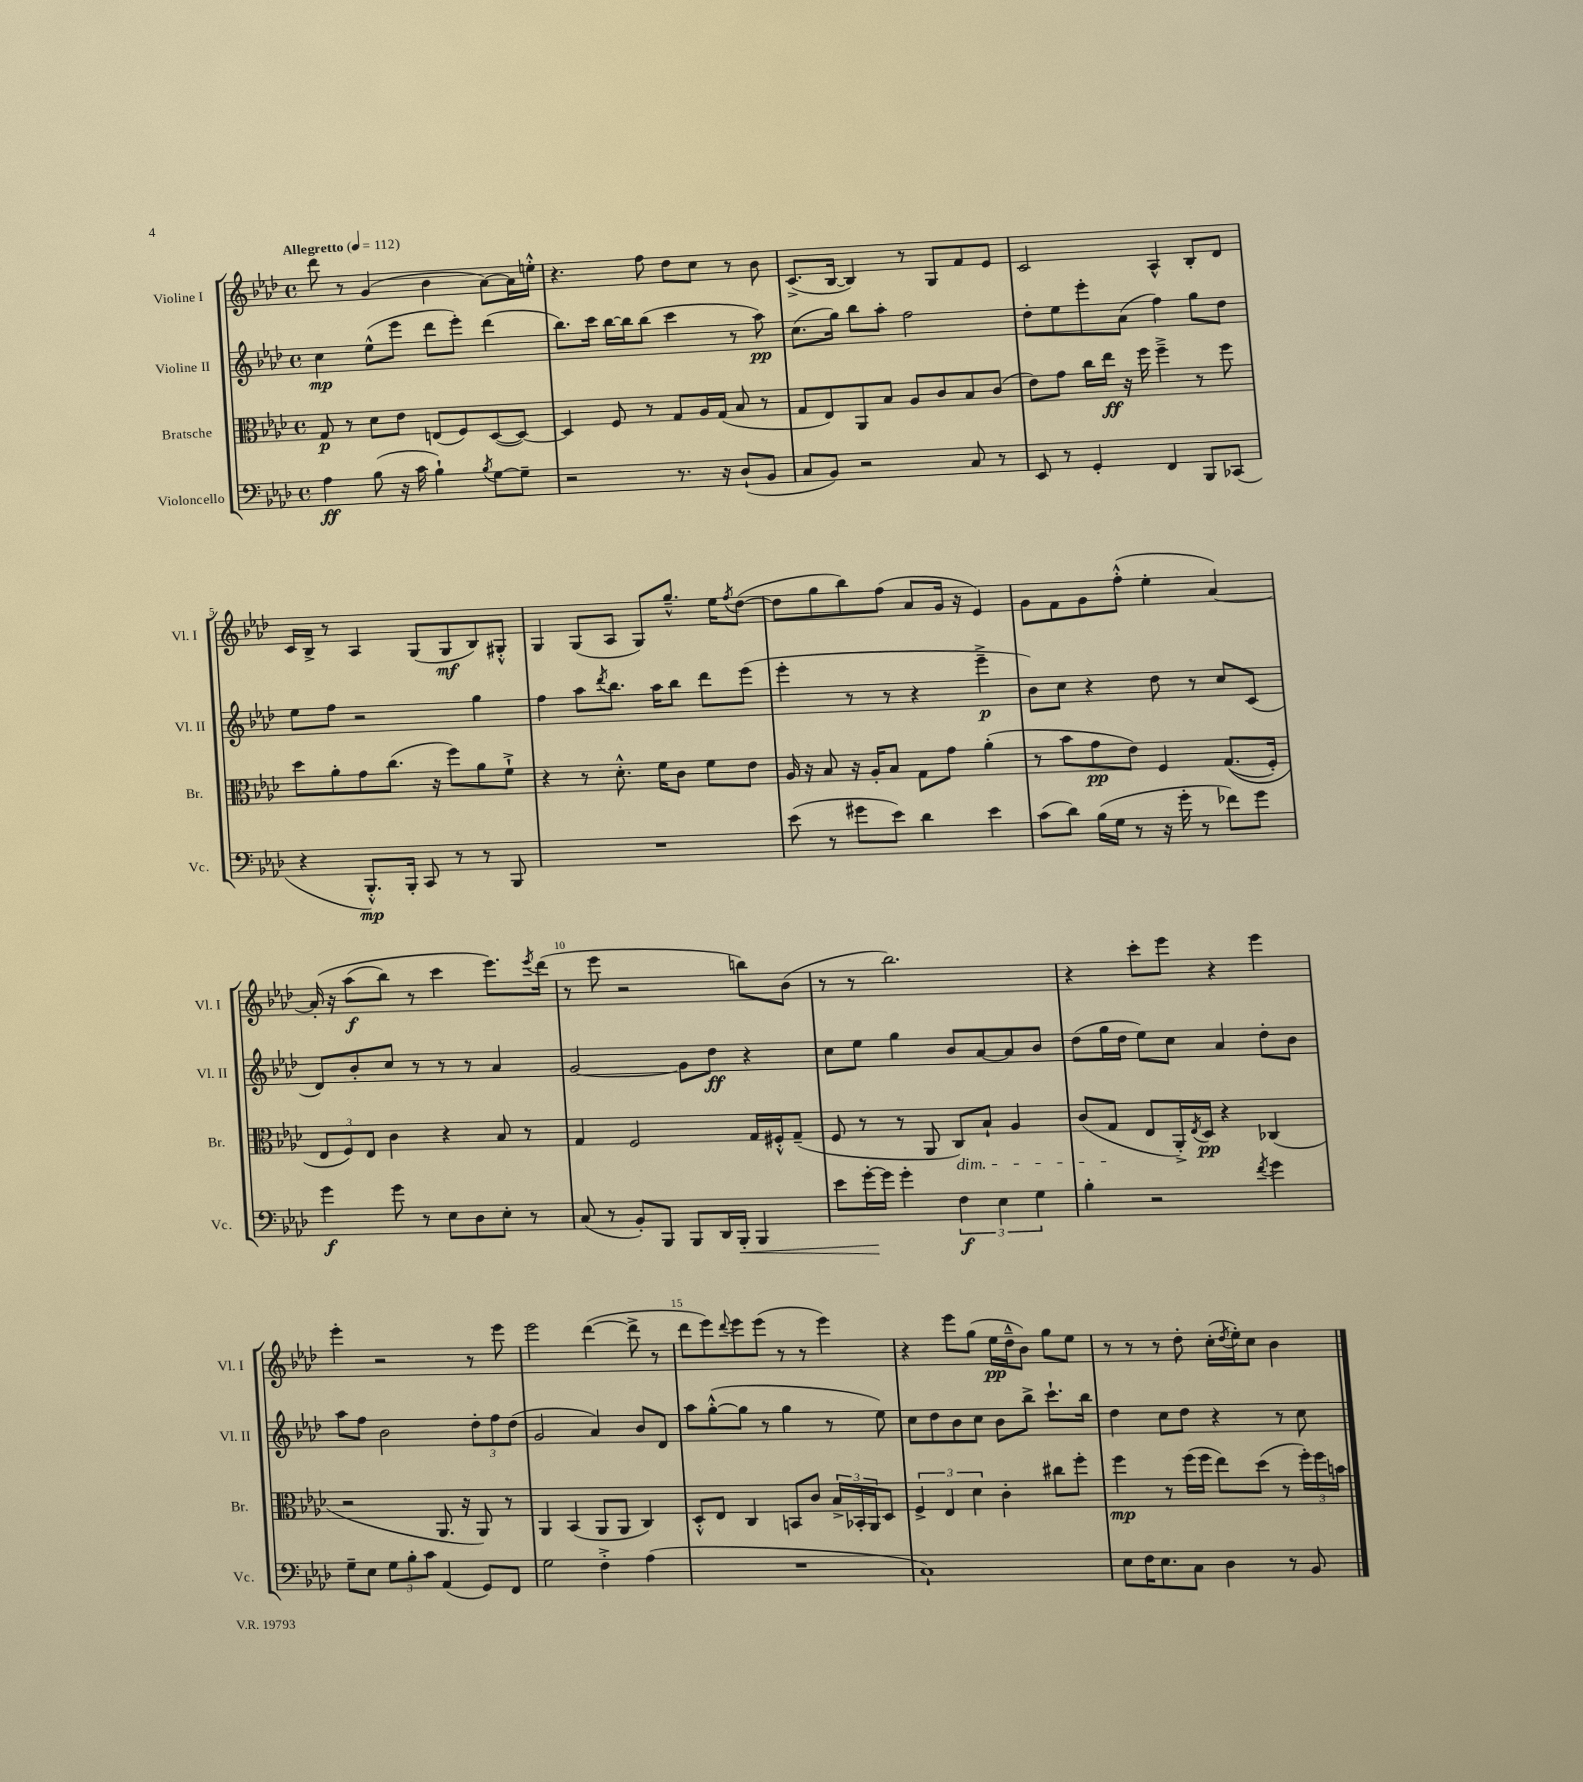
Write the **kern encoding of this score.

**kern	**dynam	**kern	**dynam	**kern	**dynam	**kern	**dynam
*part4	*part4	*part3	*part3	*part2	*part2	*part1	*part1
*staff4	*staff4	*staff3	*staff3	*staff2	*staff2	*staff1	*staff1
*I"Violoncello	*	*I"Bratsche	*	*I"Violine II	*	*I"Violine I	*
*I'Vc.	*	*I'Br.	*	*I'Vl. II	*	*I'Vl. I	*
*clefF4	*	*clefC3	*	*clefG2	*	*clefG2	*
*k[b-e-a-d-]	*	*k[b-e-a-d-]	*	*k[b-e-a-d-]	*	*k[b-e-a-d-]	*
*M4/4	*	*M4/4	*	*M4/4	*	*M4/4	*
*met(c)	*	*met(c)	*	*met(c)	*	*met(c)	*
*MM112	*	*MM112	*	*MM112	*	*MM112	*
=1	=1	=1	=1	=1	=1	=1	=1
!	!	!	!	!	!	!LO:TX:a:B:t=Allegretto	!
4A-\	ff	8G/	p	4cc\	mp	8ddd-\	.
.	.	8r	.	.	.	8r	.
(8B-\	.	8d-\L	.	(8ee-^^\L	.	(4g/	.
16r	.	8e-\J	.	8eee-\J	.	.	.
16c\	.	.	.	.	.	.	.
4B-`\)	.	(8En/L	.	8ddd-\L	.	4b-\	.
.	.	8F/)	.	8eee-'\J)	.	.	.
8qB-/	.	.	.	.	.	.	.
[8G\L	.	([8D-/	.	(4ddd-\	.	[8a-\L)	.
8G~\J]	.	8D-/J_)	.	.	.	16a-\L]	.
.	.	.	.	.	.	16een'^^\JJ	.
=2	=2	=2	=2	=2	=2	=2	=2
2r	.	4D-/]	.	8.bb-\L)	.	4.r	.
.	.	.	.	16ccc\Jk	.	.	.
.	.	8F/	.	[16bb-\LL	.	.	.
.	.	.	.	16bb-\J]	.	.	.
.	.	8r	.	(8bb-\J	.	8ff\	.
8.r	.	8G/L	.	4ccc\	.	8dd-\L	.
.	.	16A-/L	.	.	.	8cc\J	.
16r	.	(16G/JJ	.	.	.	.	.
(8D-`/L	.	8B-/	.	8r	.	8r	.
8BB-/J	.	8r	.	8aa-\)	pp	8b-\	.
=3	=3	=3	=3	=3	=3	=3	=3
8C/L	.	8G/L	.	(8.cc\L	.	(8.c^/L	.
8BB-/J)	.	8E-/)	.	.	.	.	.
.	.	.	.	16gg\Jk)	.	[16B-/Jk	.
2r	.	8AA-/	.	8bb-\L	.	4B-/])	.
.	.	8B-/J	.	8aa-'\J	.	.	.
.	.	8A-/L	.	2ff\	.	8r	.
.	.	8c/	.	.	.	8G/L	.
8C/	.	8B-/	.	.	.	8f/	.
8r	.	(8c/J	.	.	.	8e-/J	.
=4	=4	=4	=4	=4	=4	=4	=4
8EE-/	.	8e-\L)	.	8dd-'\L	.	2c/	.
8r	.	8g\J	.	8ee-\	.	.	.
4GG'/	.	16cc\LL	.	8eee-'\	.	.	.
.	.	16ee-\JJ	ff	.	.	.	.
.	.	16r	.	(8a-\J	.	.	.
.	.	16ff\	.	.	.	.	.
4FF/	.	4ff~^\	.	4ff\)	.	4A-^^/	.
8BBB-/L	.	8r	.	8gg\L	.	8B-'/L	.
(8CC-X/J	.	8ff\	.	8dd-\J	.	8d-/J	.
!!LO:LB:g=z
=5	=5	=5	=5	=5	=5	=5	=5
4r	.	8dd-\L	.	8ee-\L	.	16c/LL	.
.	.	.	.	.	.	16B-^/JJ	.
.	.	8a-'\	.	8ff\J	.	8r	.
8.BBB-'^^/L)	mp	8g\	.	2r	.	4A-/	.
.	.	(8.cc\J	.	.	.	.	.
16BBB-'/Jk	.	.	.	.	.	.	.
8CC/	.	.	.	.	.	(8G/L	.
.	.	16r	.	.	.	.	.
8r	.	8ff\L)	.	.	.	8G/	mf
8r	.	8a-\	.	4gg\	.	8B-/)	.
8BBB-/	.	8f`^\J	.	.	.	8G#X'^^/J	.
=6	=6	=6	=6	=6	=6	=6	=6
1r	.	4r	.	4ff\	.	4G/	.
.	.	8r	.	8aa-\L	.	(8G/L	.
.	.	.	.	8qddd-/	.	.	.
.	.	8.d-'^^\	.	8.bb-\J	.	8A-/J	.
.	.	.	.	.	.	8G/L)	.
.	.	16f\KL	.	16aa-\KL	.	.	.
.	.	8c\J	.	8bb-\J	.	8.gg~^^/J	.
.	.	8f\L	.	8ddd-\L	.	.	.
.	.	.	.	.	.	16ee-\KL	.
.	.	.	.	.	.	8qff/	.
.	.	8e-\J	.	(8eee-\J	.	([8dd-\J	.
=7	=7	=7	=7	=7	=7	=7	=7
(8e-\	.	16A-/	.	4eee-'\	.	8dd-\L]	.
.	.	16r	.	.	.	.	.
8r	.	8B-/	.	.	.	8gg\	.
8g#X\L	.	16r	.	8r	.	8bb-\)	.
.	.	16A-'/KL	.	.	.	.	.
8e-\J)	.	8B-/J	.	8r	.	(8ff\J	.
4d-\	.	8G\L	.	4r	.	8a-/L	.
.	.	8g\J	.	.	.	16g/Jk	.
.	.	.	.	.	.	16r	.
4e-\	.	(4a-'\	.	4eee-~^\	p	4e-/)	.
=8	=8	=8	=8	=8	=8	=8	=8
(8c\L	.	8r	.	8b-\L)	.	8g\L	.
8d-\J)	.	8b-\L	.	8cc\J	.	8f\	.
(16B-\LL	.	8g\	pp	4r	.	8g\	.
16G\JJ	.	.	.	.	.	.	.
8r	.	8e-\J)	.	.	.	(8ff'^^\J	.
16r	.	4F/	.	8dd-\	.	4ee-'\	.
16g'\	.	.	.	.	.	.	.
8r	.	.	.	8r	.	.	.
8f-X\L)	.	((8.G/L	.	8cc/L	.	[4a-/)	.
8g\J	.	.	.	(8c/J	.	.	.
.	.	16F'/Jk)	.	.	.	.	.
!!LO:LB:g=z
=9	=9	=9	=9	=9	=9	=9	=9
4g\	f	12E-/L	.	8d-/L)	.	(16a-'/]	.
.	.	.	.	.	.	16r	.
.	.	12F/)	.	.	.	.	.
.	.	.	.	8b-'/	.	(8aa-\L	f
.	.	12E-/J	.	.	.	.	.
8g\	.	4c\	.	8cc/J	.	8bb-\J)	.
8r	.	.	.	8r	.	8r	.
8E-\L	.	4r	.	8r	.	4ccc\	.
8D-\	.	.	.	8r	.	.	.
8E-'\J	.	8B-/	.	4a-/	.	8.eee-\L)	.
8r	.	8r	.	.	.	.	.
.	.	.	.	.	.	8qeee-/	.
.	.	.	.	.	.	(16ddd-\Jk	.
=10	=10	=10	=10	=10	=10	=10	=10
(8C/	.	4G/	.	[2g/	.	8r	.
8r	.	.	.	.	.	8eee-\	.
8BB-'/L)	.	2F/	.	.	.	2r	.
8BBB-/J	.	.	.	.	.	.	.
8BBB-/L	.	.	.	8g\L]	.	.	.
16DD-/L	.	.	.	8dd-\J	ff	.	.
!	!LO:HP:b	!	!	!	!	!	!
16BBB-'/JJ	<	.	.	.	.	.	.
4BBB-/	.	16G/LL	.	4r	.	8bbn\L)	.
.	.	16F#X'^^/J	.	.	.	.	.
.	.	(8G~/J	.	.	.	(8b-\J	.
=11	=11	=11	=11	=11	=11	=11	=11
8e-\L	.	8F/	.	8cc\L	.	8r	.
[16g'\L	.	8r	.	8ee-\J	.	8r	.
16g\JJ]	[	.	.	.	.	.	.
4g'\	.	8r	.	4gg\	.	2.bb-\)	.
.	.	8AA-/	.	.	.	.	.
!	!	!LO:TX:b:i:t=dim.	!	!	!	!	!
6F\	f	8C/L)	.	8b-/L	.	.	.
.	.	8B-`/J	.	[8a-/	.	.	.
6E-\	.	.	.	.	.	.	.
.	.	4A-/	.	8a-/]	.	.	.
6G\	.	.	.	.	.	.	.
.	.	.	.	8b-/J	.	.	.
=12	=12	=12	=12	=12	=12	=12	=12
4B-'\	.	(8c/L	.	(8dd-\L	.	4r	.
.	.	8G/J	.	16gg\L	.	.	.
.	.	.	.	16dd-\JJ	.	.	.
2r	.	8E-/L	.	8ee-\L)	.	8ccc'\L	.
.	.	16AA-'^/L)	.	8cc\J	.	8eee-\J	.
.	.	8qE-/	.	.	.	.	.
.	.	16D-/JJ	pp	.	.	.	.
.	.	4r	.	4a-/	.	4r	.
8qf/	.	.	.	.	.	.	.
4g\	.	(4C-X/	.	8dd-'\L	.	4eee-\	.
.	.	.	.	8b-\J	.	.	.
!!LO:LB:g=z
=13	=13	=13	=13	=13	=13	=13	=13
8G~\L	.	2r	.	8aa-\L	.	4eee-'\	.
8E-\J	.	.	.	8ff\J	.	.	.
12G\L	.	.	.	2b-\	.	2r	.
12B-'\	.	.	.	.	.	.	.
12c\J	.	.	.	.	.	.	.
(4AA-/	.	8.AA-/	.	.	.	.	.
.	.	16r	.	.	.	.	.
8GG/L)	.	8AA-/)	.	12dd-'\L	.	8r	.
.	.	.	.	12ff\	.	.	.
8FF/J	.	8r	.	.	.	8eee-\	.
.	.	.	.	(12dd-\J	.	.	.
=14	=14	=14	=14	=14	=14	=14	=14
2G\	.	4AA-/	.	2g/	.	2eee-\	.
.	.	(4BB-/	.	.	.	.	.
4F'^\	.	8AA-/L	.	4a-/)	.	([4ddd-\	.
.	.	8AA-/J	.	.	.	.	.
(4A-\	.	4C/)	.	8b-/L	.	8ddd-^\]	.
.	.	.	.	8d-/J	.	8r	.
=15	=15	=15	=15	=15	=15	=15	=15
1r	.	8D-'^^/L	.	8aa-\L	.	8ddd-\L	.
.	.	8E-/J	.	([8gg'^^\	.	8eee-\)	.
.	.	.	.	.	.	8qqddd-/	.
.	.	4C/	.	8gg\J]	.	8eee-\	.
.	.	.	.	8r	.	(8eee-\J	.
.	.	8BBn/L	.	4gg\	.	8r	.
.	.	8c/J	.	.	.	8r	.
.	.	24B-^/LL	.	8r	.	4eee-\)	.
.	.	24BB-X'/	.	.	.	.	.
.	.	24AA-/J	.	.	.	.	.
.	.	8D-/J	.	8ee-\)	.	.	.
=16	=16	=16	=16	=16	=16	=16	=16
1C`)	.	6F^/	.	8cc\L	.	4r	.
.	.	.	.	8dd-\	.	.	.
.	.	6E-/	.	.	.	.	.
.	.	.	.	8b-\	.	8eee-\L	.
.	.	6d-\	.	.	.	.	.
.	.	.	.	8cc\J	.	(8gg\J	.
.	.	4c'\	.	8b-\L	.	16ee-\LL	pp
.	.	.	.	.	.	16dd-~^^\J	.
.	.	.	.	8bb-^\J	.	8b-\J)	.
.	.	8cc#X\L	.	8.ccc`\L	.	8gg\L	.
.	.	8ff'\J	.	.	.	8ee-\J	.
.	.	.	.	16bb-\Jk	.	.	.
=17	=17	=17	=17	=17	=17	=17	=17
8E-\L	.	4ff\	mp	4dd-\	.	8r	.
16F\K	.	.	.	.	.	8r	.
8.E-\	.	.	.	.	.	.	.
.	.	8r	.	8cc\L	.	8r	.
8C\J	.	(16ff\LL	.	8dd-\J	.	8dd-'\	.
.	.	16ff\JJ	.	.	.	.	.
4D-\	.	8ee-\L)	.	4r	.	(16cc'\LL	.
.	.	.	.	.	.	8qdd-/	.
.	.	.	.	.	.	16ee-'\J)	.
.	.	(8dd-\J	.	.	.	8cc\J	.
8r	.	8r	.	8r	.	4b-\	.
8BB-/	.	24ff'\LL)	.	8cc\	.	.	.
.	.	24ff\	.	.	.	.	.
.	.	24bn\JJ	.	.	.	.	.
==	==	==	==	==	==	==	==
*-	*-	*-	*-	*-	*-	*-	*-
